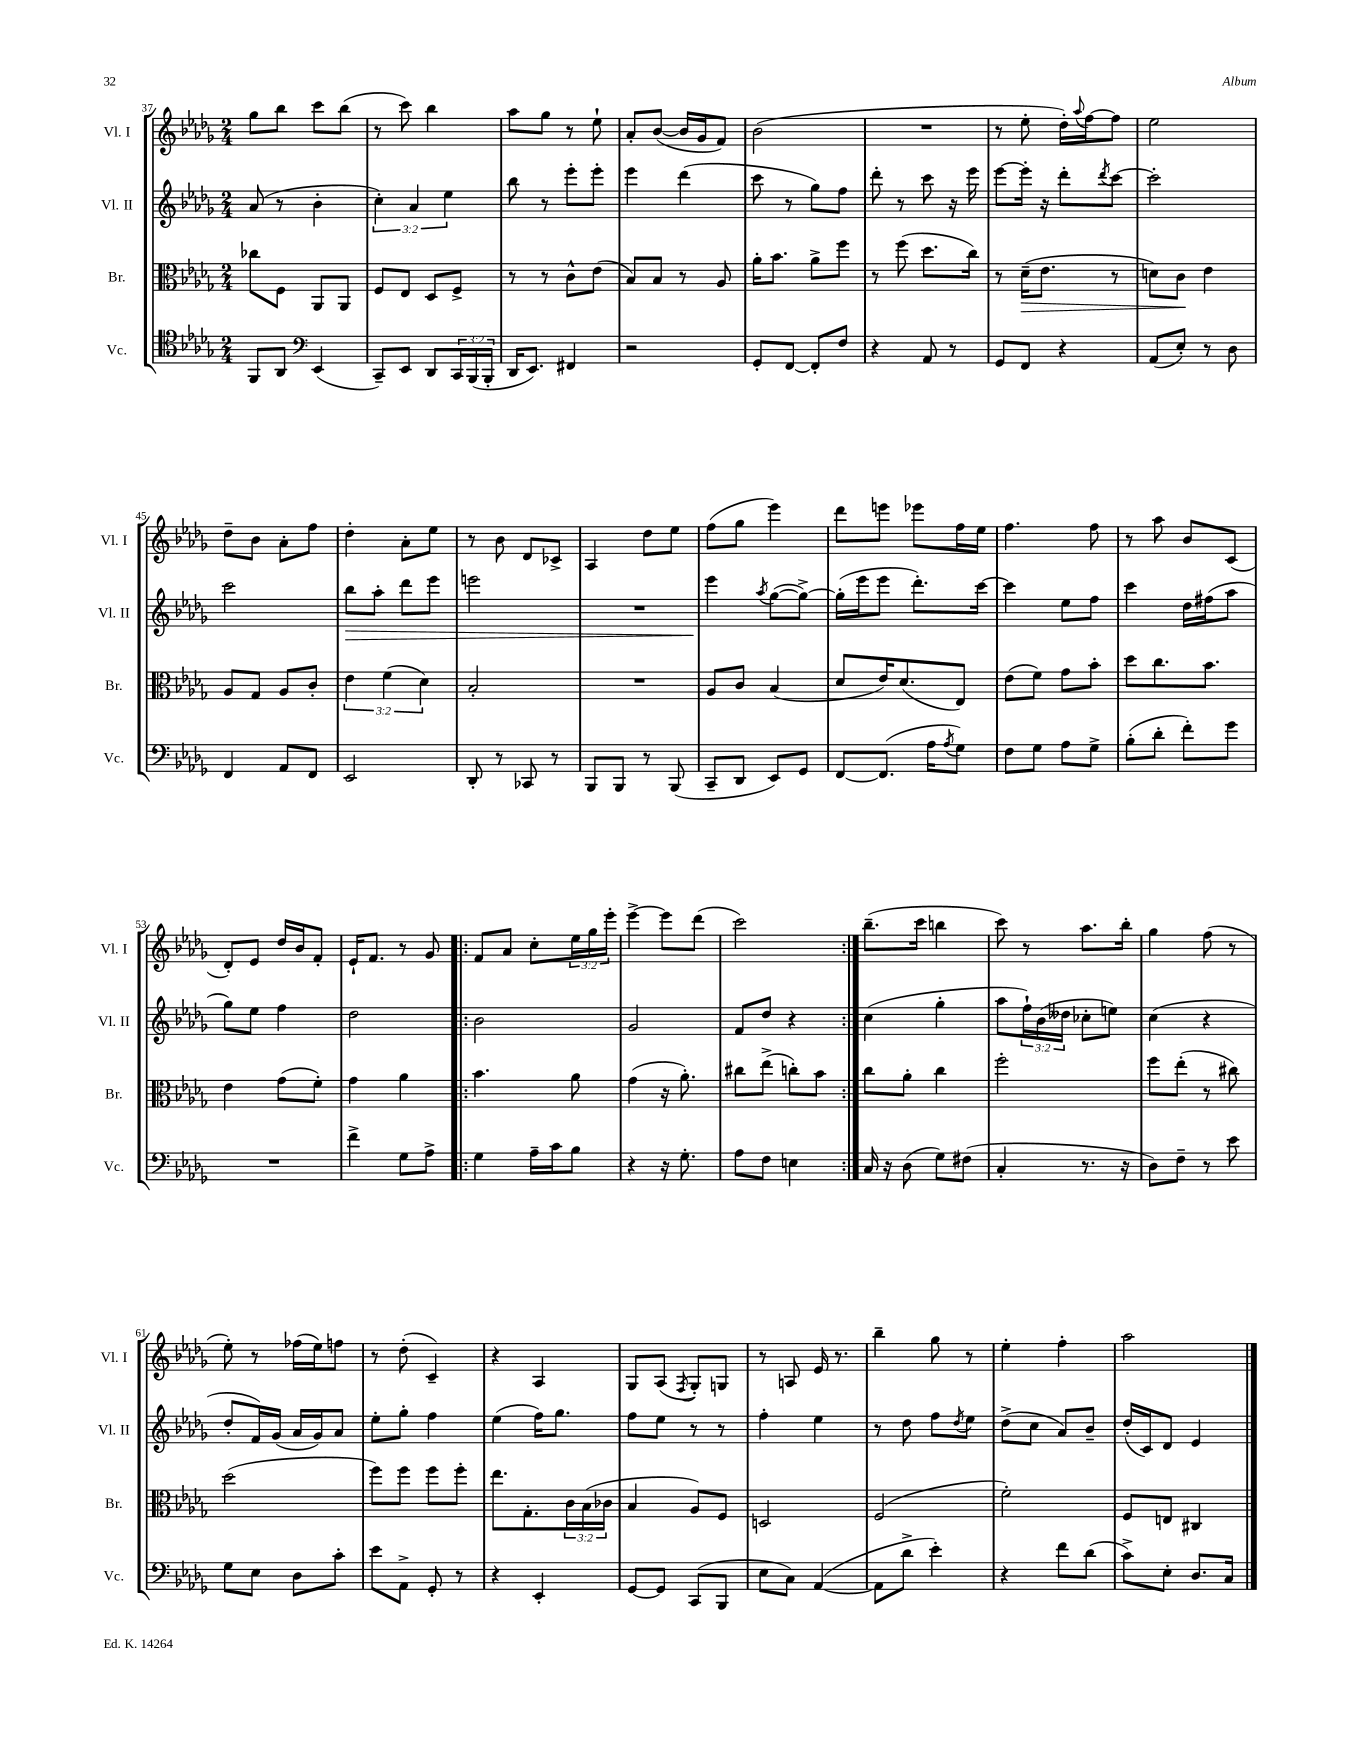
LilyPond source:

<<
\new StaffGroup <<
\new Staff = "s0" \with { instrumentName = "Vl. I" shortInstrumentName = "Vl. I" } {
    \clef treble \key des \major \numericTimeSignature \time 2/4 \override Staff.TupletNumber.text = #tuplet-number::calc-fraction-text
    ges''8 bes''8 c'''8 bes''8( |
    r8 c'''8) bes''4 |
    aes''8 ges''8 r8 ees''8-! |
    aes'8-. bes'8~( bes'16 ges'16 f'8) |
    bes'2( |
    R2 |
    r8 ees''8-. des''16-.) \appoggiatura { aes''8 } f''16~ f''8 |
    ees''2 |
    des''8-- bes'8 aes'8-. f''8 |
    des''4-. aes'8-. ees''8 |
    r8 bes'8 des'8 ces'8-> |
    aes4 des''8 ees''8 |
    f''8( ges''8 ees'''4) |
    des'''8 e'''8 ees'''8 f''16 ees''16 |
    f''4. f''8 |
    r8 aes''8 bes'8 c'8( |
    des'8-.) ees'8 des''16 bes'16 f'8-. |
    ees'16-! f'8. r8 ges'8 |
    \repeat volta 2 { f'8 aes'8 c''8-. \tuplet 3/2 { ees''16 ges''16 ees'''16-. } |
    ees'''4~-> ees'''8 des'''8( |
    c'''2) | }
    bes''8.--( c'''16 b''4 |
    c'''8) r8 aes''8. bes''16-. |
    ges''4 f''8( r8 |
    ees''8-.) r8 fes''16( ees''16) f''8 |
    r8 des''8-.( c'4--) |
    r4 aes4 |
    ges8 aes8( \acciaccatura { f8 } ges8-.) g8 |
    r8 a8 ees'16 r8. |
    bes''4-- ges''8 r8 |
    ees''4-. f''4-. |
    aes''2 \bar "|." |
}
\new Staff = "s1" \with { instrumentName = "Vl. II" shortInstrumentName = "Vl. II" } {
    \clef treble \key des \major \numericTimeSignature \time 2/4 \override Staff.TupletNumber.text = #tuplet-number::calc-fraction-text
    aes'8( r8 bes'4-. |
    \tuplet 3/2 { c''4-.) aes'4 ees''4 } |
    bes''8 r8 ees'''8-. ees'''8-. |
    ees'''4 des'''4( |
    c'''8 r8 ges''8) f''8 |
    des'''8-. r8 c'''8 r16 ees'''16 |
    ees'''8~ ees'''16-. r16 des'''8-. \acciaccatura { des'''8 } c'''8~ |
    c'''2-. |
    c'''2 |
    bes''8\> aes''8-. des'''8 ees'''8 |
    e'''2 |
    R2 |
    ees'''4\! \acciaccatura { aes''8 } ges''8~( ges''8~->) |
    ges''16-.( ees'''16 ees'''8 des'''8.-.) c'''16~ |
    c'''4 ees''8 f''8 |
    c'''4 des''16 fis''16( aes''8 |
    ges''8) ees''8 f''4 |
    des''2 |
    \repeat volta 2 { bes'2 |
    ges'2 |
    f'8 des''8 r4 | }
    c''4( ges''4-. |
    aes''8 \tuplet 3/2 { f''16-!) bes'16( deses''16 } ces''8-. e''8) |
    c''4( r4 |
    des''8-. f'16) ges'16( aes'16 ges'16) aes'8 |
    ees''8-. ges''8-. f''4 |
    ees''4( f''16) ges''8. |
    f''8 ees''8 r8 r8 |
    f''4-. ees''4 |
    r8 des''8 f''8 \acciaccatura { des''8 } ees''8 |
    des''8->( c''8 aes'8) bes'8-- |
    des''16-.( c'16) des'8 ees'4 \bar "|." |
}
\new Staff = "s2" \with { instrumentName = "Br." shortInstrumentName = "Br." } {
    \clef alto \key des \major \numericTimeSignature \time 2/4 \override Staff.TupletNumber.text = #tuplet-number::calc-fraction-text
    ces''8 f8 aes,8 aes,8 |
    f8 ees8 des8 f8-> |
    r8 r8 c'8-^ ees'8( |
    bes8) bes8 r8 aes8 |
    aes'16-. bes'8. aes'8-> f''8 |
    r8 f''8( des''8. c''16) |
    r8 des'16--\>( ees'8. r8 |
    d'8) c'8\! ees'4 |
    aes8 ges8 aes8 c'8-. |
    \tuplet 3/2 { ees'4 f'4( des'4) } |
    bes2-. |
    R2 |
    aes8 c'8 bes4( |
    des'8 ees'16) des'8.( ees8) |
    ees'8( f'8) ges'8 bes'8-. |
    des''8 c''8. bes'8. |
    ees'4 ges'8( f'8-.) |
    ges'4 aes'4 |
    \repeat volta 2 { bes'4. aes'8 |
    ges'4( r16 aes'8.-.) |
    cis''8 ees''8->( c''8-.) bes'8 | }
    c''8 aes'8-. c''4 |
    f''2-. |
    f''8 ees''8-.( r8 cis''8) |
    des''2( |
    f''8) f''8 f''8 f''8-. |
    ees''8. ges8.-. \tuplet 3/2 { c'16 bes16( ces'16 } |
    bes4 aes8) f8 |
    d2 |
    f2( |
    f'2-.) |
    f8 e8 cis4 \bar "|." |
}
\new Staff = "s3" \with { instrumentName = "Vc." shortInstrumentName = "Vc." } {
    \clef tenor \key des \major \numericTimeSignature \time 2/4 \override Staff.TupletNumber.text = #tuplet-number::calc-fraction-text
    f,8 aes,8 \clef bass ees,4( |
    c,8--) ees,8 des,8 \tuplet 3/2 { c,16 bes,,16( bes,,16-. } |
    des,16 ees,8.) fis,4 |
    r2 |
    ges,8-. f,8~ f,8-. f8 |
    r4 aes,8 r8 |
    ges,8 f,8 r4 |
    aes,8( ees8-.) r8 des8 |
    f,4 aes,8 f,8 |
    ees,2 |
    des,8-. r8 ces,8 r8 |
    bes,,8 bes,,8 r8 bes,,8( |
    c,8-- des,8 ees,8) ges,8 |
    f,8~ f,8.( aes16 \acciaccatura { aes8 } ges8) |
    f8 ges8 aes8 ges8-> |
    bes8-.( des'8-. f'8-.) ges'8 |
    R2 |
    f'4-> ges8 aes8-> |
    \repeat volta 2 { ges4 aes16-- c'16 bes8 |
    r4 r16 ges8.-. |
    aes8 f8 e4 | }
    c16 r16 des8( ges8) fis8( |
    c4-. r8. r16 |
    des8) f8-- r8 ees'8 |
    ges8 ees8 des8 c'8-. |
    ees'8 aes,8-> ges,8-. r8 |
    r4 ees,4-. |
    ges,8~ ges,8 c,8( bes,,8 |
    ees8 c8) aes,4~( |
    aes,8 des'8-> ees'4-.) |
    r4 f'8 des'8( |
    c'8->) ees8-. des8. c16 \bar "|." |
}
>>
>>
\layout { \context { \Score currentBarNumber = #37 } }
